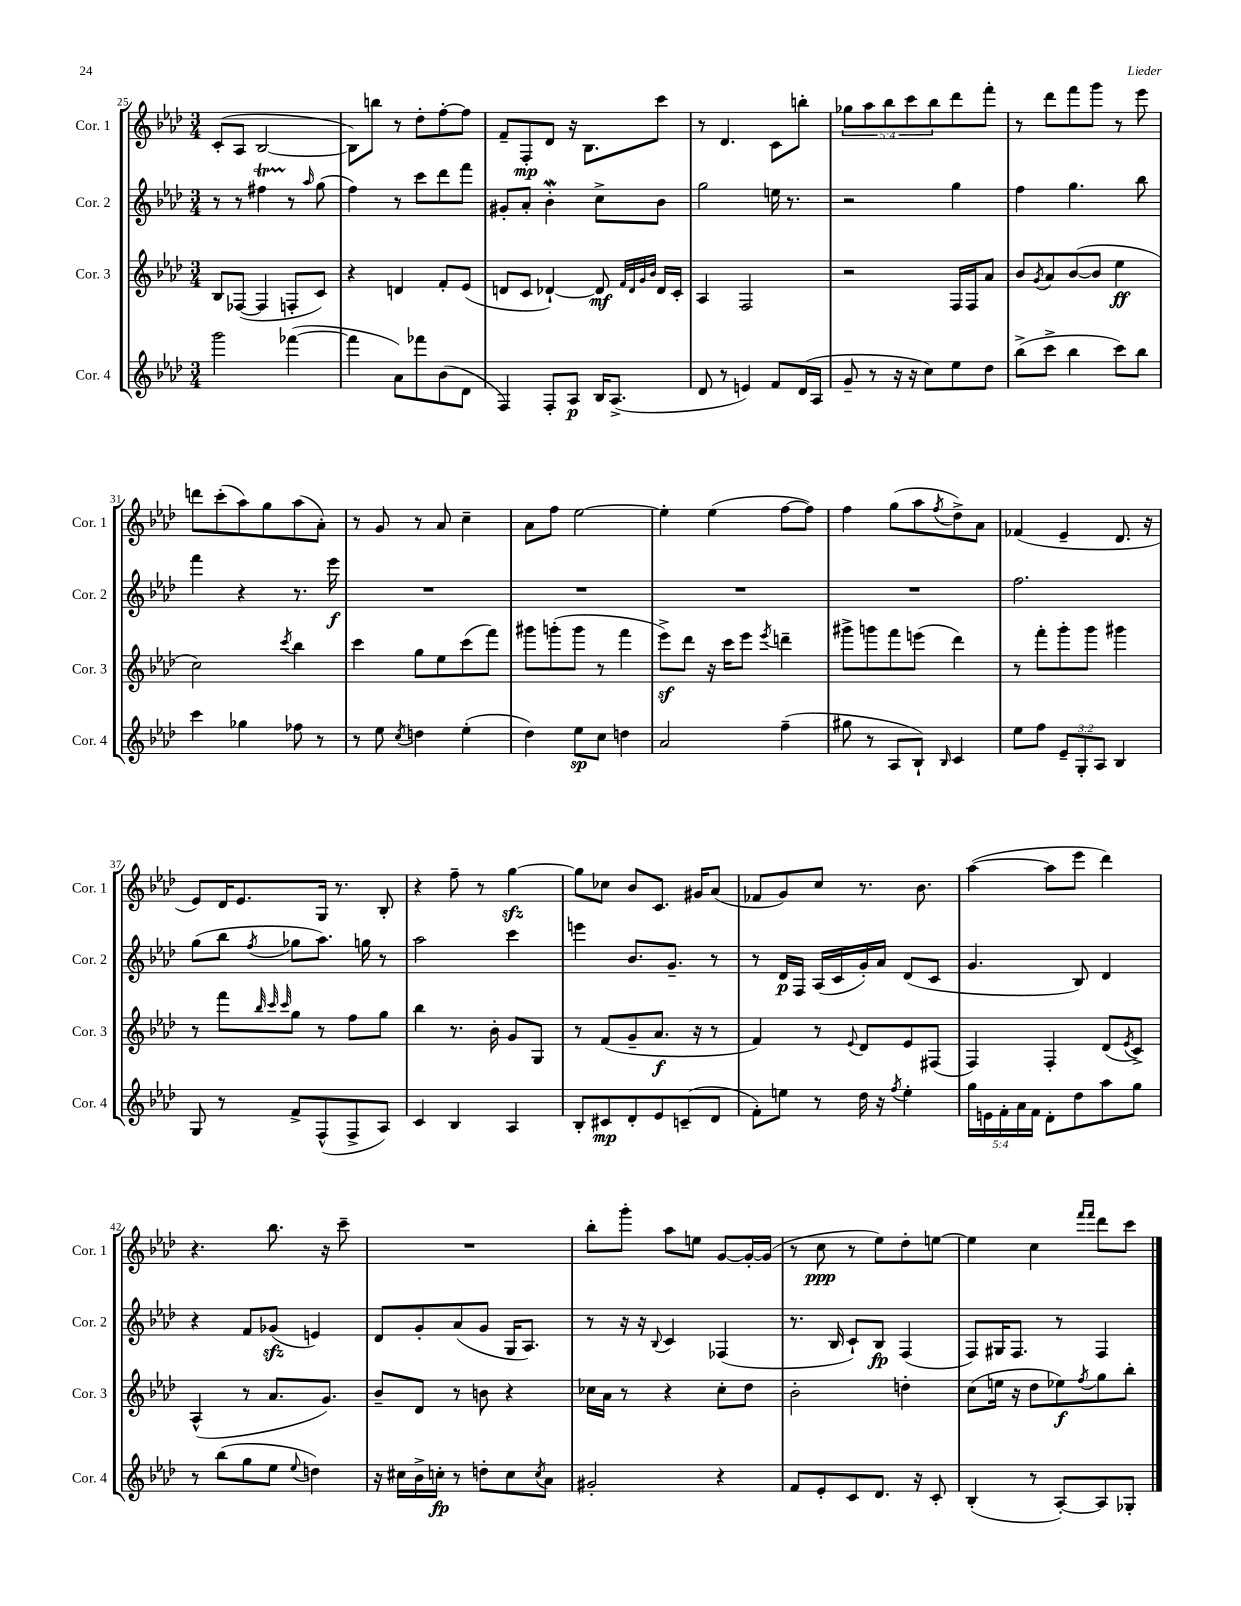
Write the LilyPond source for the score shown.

<<
\new StaffGroup <<
\new Staff = "s0" \with { instrumentName = "Cor. 1" shortInstrumentName = "Cor. 1" } {
    \clef treble \key aes \major \numericTimeSignature \time 3/4 \override Staff.TupletNumber.text = #tuplet-number::calc-fraction-text
    c'8-.( aes8 bes2~ |
    bes8) b''8 r8 des''8-. f''8~-. f''8 |
    f'8-- f8-.\mp des'8 r16 bes8. c'''8 |
    r8 des'4. c'8 b''8-. |
    \tuplet 5/4 { ges''8 aes''8 bes''8 c'''8 bes''8 } des'''8 f'''8-. |
    r8 des'''8 f'''8 g'''8 r8 ees'''8 |
    d'''8 c'''8-.( aes''8) g''8 aes''8( aes'8-.) |
    r8 g'8 r8 aes'8 c''4-- |
    aes'8 f''8 ees''2~ |
    ees''4-. ees''4( f''8~ f''8) |
    f''4 g''8( aes''8 \acciaccatura { f''8 } des''8->) aes'8 |
    fes'4( ees'4-- des'8. r16 |
    ees'8) des'16 ees'8. g16 r8. bes8-. |
    r4 f''8-- r8 g''4~\sfz |
    g''8 ces''8 bes'8 c'8. gis'16 aes'8( |
    fes'8 g'8) c''8 r8. bes'8. |
    aes''4~( aes''8 ees'''8 des'''4) |
    r4. bes''8. r16 c'''8-- |
    R2. |
    bes''8-. g'''8-. aes''8 e''8 g'8~ g'16~-. g'16( |
    r8 c''8\ppp r8 ees''8) des''8-. e''8~ |
    e''4 c''4 \grace { f'''16 f'''16 } des'''8 c'''8 \bar "|." |
}
\new Staff = "s1" \with { instrumentName = "Cor. 2" shortInstrumentName = "Cor. 2" } {
    \clef treble \key aes \major \numericTimeSignature \time 3/4
    r8 r8 fis''4\startTrillSpan r8\stopTrillSpan \grace { aes''16 } g''8( |
    f''4) r8 c'''8 des'''8 f'''8 |
    gis'8-. aes'8-. bes'4-.\mordent c''8-> bes'8 |
    g''2 e''16 r8. |
    r2 g''4 |
    f''4 g''4. bes''8 |
    f'''4 r4 r8. ees'''16\f |
    R2. |
    R2. |
    R2. |
    R2. |
    f''2. |
    g''8( bes''8 \acciaccatura { f''8 } ges''8 aes''8.) g''16 r8 |
    aes''2 c'''4 |
    e'''4 bes'8. g'8.-- r8 |
    r8 des'16\p f16 aes16( c'16 g'16-.) aes'16 des'8( c'8 |
    g'4. bes8) des'4 |
    r4 f'8 ges'8\sfz( e'4) |
    des'8 g'8-. aes'8( g'8 g16 aes8.) |
    r8 r16 r16 \appoggiatura { bes8 } c'4 fes4( |
    r8. bes16 c'8-!) bes8\fp f4( |
    f8) gis16 f8. r8 f4 \bar "|." |
}
\new Staff = "s2" \with { instrumentName = "Cor. 3" shortInstrumentName = "Cor. 3" } {
    \clef treble \key aes \major \numericTimeSignature \time 3/4
    bes8 fes8~( fes4 f8-. c'8) |
    r4 d'4 f'8-. ees'8( |
    d'8 c'8 des'4~-!) des'8\mf \grace { f'32 des'32 g'32 bes'32 } des'16 c'16-. |
    aes4 f2 |
    r2 f16 f16 aes'8 |
    bes'8 \acciaccatura { g'8 } aes'8 bes'8~( bes'8 ees''4\ff |
    c''2) \acciaccatura { c'''8 } bes''4 |
    c'''4 g''8 ees''8 c'''8( f'''8) |
    gis'''8 g'''8-.( g'''8 r8 f'''4 |
    ees'''8->\sf) des'''8 r16 c'''16 ees'''8 \acciaccatura { ees'''8 } d'''4-- |
    gis'''8-> g'''8 f'''8 e'''8( des'''4) |
    r8 f'''8-. g'''8-. g'''8 gis'''4 |
    r8 f'''8 \grace { bes''32 c'''32 c'''32 } g''8 r8 f''8 g''8 |
    bes''4 r8. bes'16-. g'8 g8 |
    r8 f'8( g'8-- aes'8.\f r16 r8 |
    f'4) r8 \appoggiatura { ees'8 } des'8 ees'8 fis8( |
    f4) f4-. des'8( \acciaccatura { ees'8 } c'8->) |
    aes4-^( r8 aes'8. g'8.) |
    bes'8-- des'8 r8 b'8 r4 |
    ces''16 aes'16 r8 r4 ces''8-. des''8 |
    bes'2-. d''4-. |
    c''8( e''16 r16 des''8 ees''8\f) \acciaccatura { f''8 } g''8 bes''8-. \bar "|." |
}
\new Staff = "s3" \with { instrumentName = "Cor. 4" shortInstrumentName = "Cor. 4" } {
    \clef treble \key aes \major \numericTimeSignature \time 3/4 \override Staff.TupletNumber.text = #tuplet-number::calc-fraction-text
    g'''2 fes'''4~( |
    fes'''4 aes'8) fes'''8 bes'8( des'8 |
    f4) f8-. aes8\p bes16 aes8.->( |
    des'8 r8 e'4) f'8 des'16( aes16 |
    g'8-- r8 r16 r16 c''8) ees''8 des''8 |
    bes''8->( c'''8-> bes''4 c'''8) bes''8 |
    c'''4 ges''4 fes''8 r8 |
    r8 ees''8 \acciaccatura { c''8 } d''4 ees''4-.( |
    des''4) ees''8\sp c''8 d''4 |
    aes'2 f''4--( |
    gis''8 r8 aes8 bes8-!) \grace { bes16 } c'4 |
    ees''8 f''8 \tuplet 3/2 { ees'8-- g8-. aes8 } bes4 |
    g8 r8 f'8-> f8-^( f8-> aes8) |
    c'4 bes4 aes4 |
    bes8-. cis'8\mp des'8-. ees'8 c'8--( des'8 |
    f'8-.) e''8 r8 des''16 r16 \acciaccatura { f''8 } e''4-. |
    \tuplet 5/4 { g''16 e'16 f'16-. aes'16 f'16 } des'8-. des''8 aes''8 g''8 |
    r8 bes''8( g''8 ees''8 \appoggiatura { ees''8 } d''4) |
    r16 cis''16 bes'16-> c''16-.\fp r8 d''8-. c''8 \acciaccatura { c''8 } aes'8 |
    gis'2-. r4 |
    f'8 ees'8-. c'8 des'8. r16 c'8-. |
    bes4-.( r8 aes8~-.) aes8 ges8-. \bar "|." |
}
>>
>>
\layout { \context { \Score currentBarNumber = #25 } }
